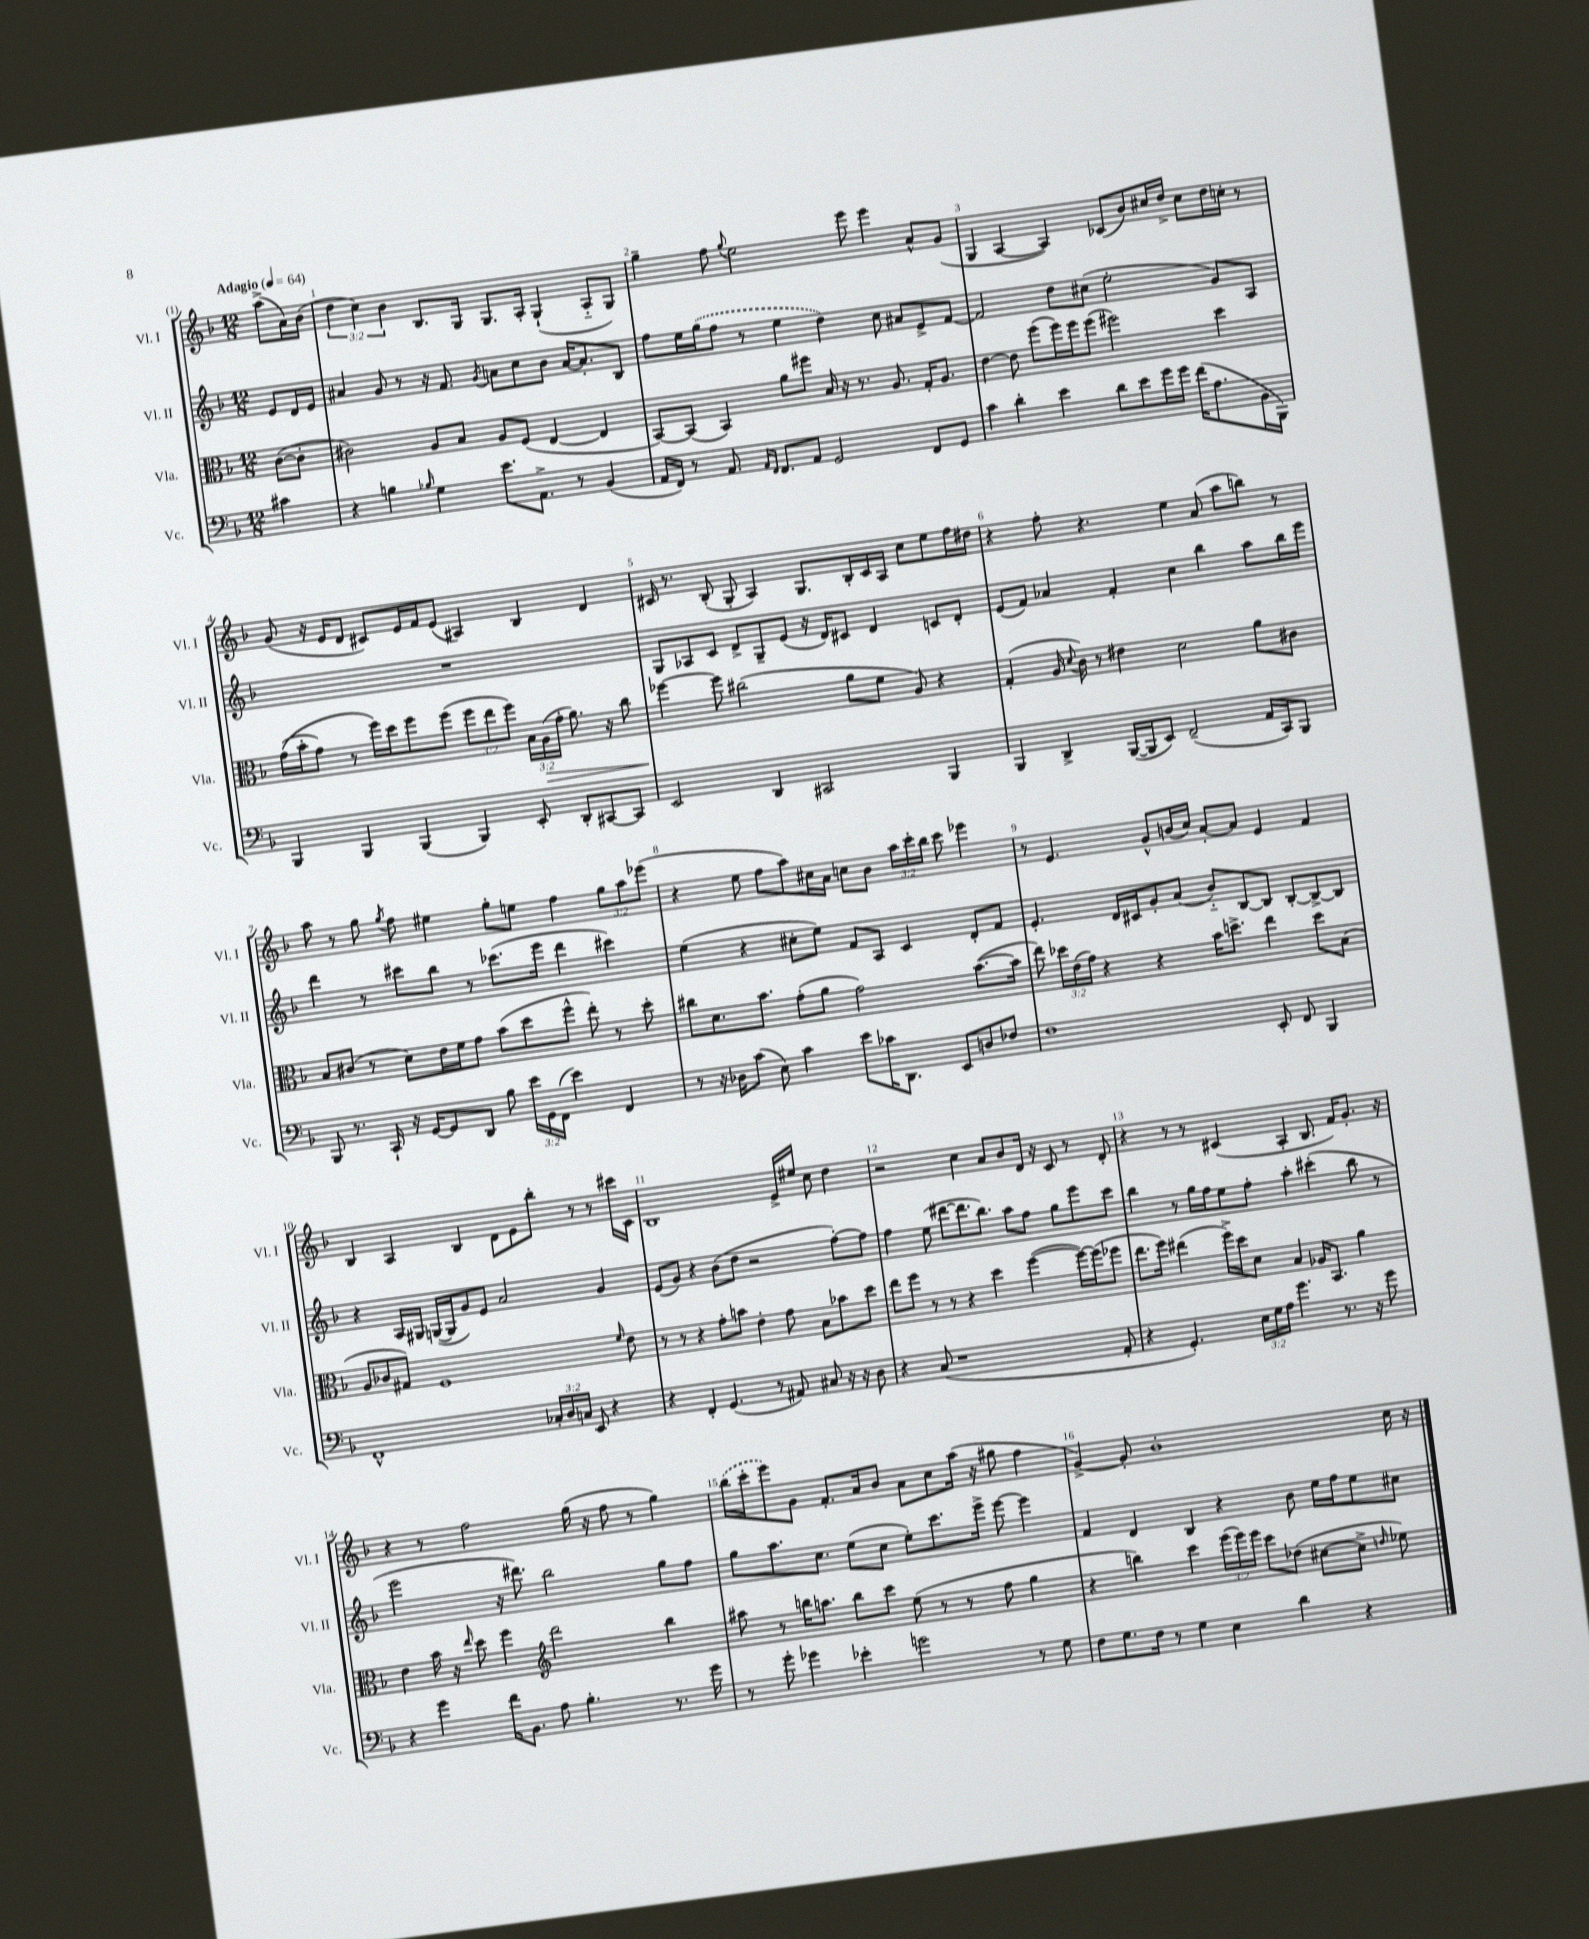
<<
\new StaffGroup <<
\new Staff = "s0" \with { instrumentName = "Vl. I" shortInstrumentName = "Vl. I" } {
    \clef treble \key f \major \numericTimeSignature \time 12/8 \override Staff.TupletNumber.text = #tuplet-number::calc-fraction-text \partial 4 \tempo "Adagio" 4 = 64
    \autoBeamOff a''8[->( a'16) bes'16]( |
    \tuplet 3/2 { d''4 c''4) bes'4 } bes8.[ g16] g8.[ a16]-. g4-!( a8[-_ g8]) |
    g''4-- f''8 \appoggiatura { g''8 } e''2 e'''8 e'''4 a'8[-^ g'8]( |
    g4 a4~ a4) ces'8[( bes'8) cis''16 d''16]-> cis''8[ d''16 c''16]-. r8 |
    g'8( r16 e'16[ d'8] cis'8[) e'16 f'16 e'8]( ais4) bes4 d'4 |
    cis'16 r8. bes8-.( g8-. a4) g8.[ bes16-. cis'16 a16] c''8[ e''8 f''16 dis''16] |
    r4 f''8-. r4. e''4 a'8( a''8[ b''8]) r8 |
    a''8 r8 g''8 \acciaccatura { g''8 } f''8 eis''4 g''8[-. e''8] f''4 \tuplet 3/2 { g''8[ a''8 ees'''8]( } |
    r4 e''8 f''8[ a''8) cis''16 a'16] c''8[ bes'8] \tuplet 3/2 { a''16[ c'''16-. bes''16] } c'''8 ees'''4 |
    r8 e'4. g'8[-^ b'16( c''16]) a'8[~-. a'8] e'4 f'4 |
    bes4 a4 bes4 d'8[ e'8 bes''8]-. r8 r8 cis'''16[ c'16] |
    bes1 e'16[-> eis''16] c''8 d''4 |
    r2 c''4 a'8[ bes'8 d'16] r16 c'8 r8 d'8-. |
    r4 r8 r8 cis'4( a4-. bes8. f'16[) g'8.]-. r16 |
    r4 r8 f''2 g''16( r16 f''8 r8 g''4) |
    \once \slurDashed bes''16[( c'''16-. e'''8) g'8] f'8.[-. a'16 bes'8] a'8[ c''8 a''16]( r16 gis''8 f''4 |
    g'4~->) g'8-. bes'1-. c''16 r16 \bar "|." |
}
\new Staff = "s1" \with { instrumentName = "Vl. II" shortInstrumentName = "Vl. II" } {
    \clef treble \key f \major \numericTimeSignature \time 12/8 \partial 4
    \autoBeamOff e'8[ d'16 e'16] |
    ais'4 g'8 r8 r16 f'8. \acciaccatura { g'8 } a'8[ c''8 bes'8] a'16[~ a'8.-. bes8] |
    f''8[ e''16 \once \slurDashed g''16( f''8] r8 e''4 d''4) c''8 ais'8[ e'8-> f'8]~ |
    f'2 d''8[ cis''8]( e''2-. g'8[) a8] |
    R1. |
    g8[ aes8 c'8] d'8[-> g8-- e'8]( r16 d'16[) cis'8] d'4 c'8[ d'8]-. |
    e'8[( f'8]) aes'4 f'4-. c''4 bes''4 a''8[ bes''16 e'''16] |
    d'''4 r8 cis'''8[ bes''8] r8 ces'''8.[( e'''16] d'''4 cis'''4) |
    e''4( r4 cis''8[-. e''8]) f'8[ a8] c'4 d'8[-. f'8] |
    e'4.-. d'16[ cis'16 g'8-. a'8]( bes'8[-_) bes8~ bes8] bes8[~-. bes8~-> bes8] |
    r4 a16[ gis16] g16[~( g16 g'8) e'8] a'2 g'4 |
    e'8[( g'8]) r4 bes'8[( d''8] r2 f''8[~-.) f''8] |
    f''4 e''8( dis'''8[~ dis'''8. bes''8.]) a''8[ f''8] g''8[ e'''8 c'''8] |
    bes''4 r8 g''16[ f''16 e''8 f''8]-. a''4-. cis'''4-.( bes''8 r8 |
    e'''2 r16 dis'''8.) bes''2 g''8[ f''8] |
    g''8[ a''8. c''8.] e''8[( c''8] e''8[-.) c'''8. e'''16]-> e'''8~ e'''4 |
    f'4 d'4 bes4 r4 bes'8 e''16[ f''16 e''8 cis''8] \bar "|." |
}
\new Staff = "s2" \with { instrumentName = "Vla." shortInstrumentName = "Vla." } {
    \clef alto \key f \major \numericTimeSignature \time 12/8 \override Staff.TupletNumber.text = #tuplet-number::calc-fraction-text \partial 4
    \autoBeamOff c'8[~( c'8]-. |
    cis'2) a8[ bes8] a8[ f8]( e4~ e4 |
    bes,8[~) bes,8]( bes,4) a'8[ fis''8] bes16 r16 r8. a8. g16[-. a8.] |
    e'4~ e'8 f''8[( f''16) f''16 f''8]( fis''2) d''4 |
    g'16[(\( bes'16-. g'8]) r8 f''16[\) d''16 f''8 f''8]( \tuplet 3/2 { f''8[ e''8 f''8]) } \tuplet 3/2 { bes16[ a16\>( g'16]-. } a'8.) r16 c''8 |
    fes''4~\! fes''8 cis''2( a'8[ f'8] a8) r4 |
    g4-.( a16 \appoggiatura { d'8 } c'16) r8 eis'4 d'2 a'8[ cis'8] |
    bes8[ cis'8]( r8 d'8[) e'16 f'16 g'8] bes'8[( d''8 f''8]-^ e''8-.) r8 d''8-. |
    cis''8[ d'8. bes'8.] g'8[-.( a'8] g'2) bes'8.[~( bes'16] |
    e''8) \tuplet 3/2 { des''16[ e'16( g'16]) } r4 r4 bes'16[ d''8.]-> e''4 d''8[ bes8]( |
    a8[ ces'8 gis8]) f1 \grace { f'16 } e'8 |
    r8 r8 r4 g'8[-. b'8] e'4-. g'8 bes8[ bes'8 d''8] |
    e''8[ f''8] r8 r8 r4 d''4 f''4~( f''16[~) f''16( fes''8] |
    e''8.[ f''16]) eis''4( f''16[->) d''16 d'8] bes4 aes16[ bes,8.] a'4 |
    e'4 bes'16 r16 \grace { e''16 } d''8 f''4 \clef treble d'''2 bes''4 |
    ais''8 r8 b''16[ a''8.] b''8[ c'''8] e''8( r8 r8 f''8 g''4 |
    r4 b''4) c'''4 \tuplet 3/2 { e'''16[( e'''16) e'''16] } c'''8[ des''8]( cis''8[~ cis''8]-> \grace { d''16 } ees''8) \bar "|." |
}
\new Staff = "s3" \with { instrumentName = "Vc." shortInstrumentName = "Vc." } {
    \clef bass \key f \major \numericTimeSignature \time 12/8 \override Staff.TupletNumber.text = #tuplet-number::calc-fraction-text \partial 4
    \autoBeamOff cis'4 |
    r4 b4 \grace { bes16 } g4 e'8.[ a,8.]-> r8 bes,4( |
    a,16[ f,16]) r8 a,8. \grace { a,16[ f,16] } f,8.[ a,8] g,2 f,8[ g,8] |
    c'4 d'4-. e'4 d'8[ e'8 g'16 g'16] f'16[( a8. bes,16 bes,,16]) |
    bes,,4 bes,,4 bes,,4( bes,,4) e,8-. d,8[-. cis,8~ cis,8] |
    e,2 d,4 cis,2 bes,,4 |
    bes,,4 d,4-> bes,,16[~( bes,,16 e,8]) f,2--( a,16[ c,16) bes,,8] |
    bes,,8 r8. c,16-! r16 g,16[~ g,8 d,8] bes8 \tuplet 3/2 { e'16[ g,16 f,16]( } e'4) f,4 |
    r8 r16 des16[ c'8]( e8) c'4 e'8[ ces'16 d,8.] e,8[ d8 fes8] |
    f1 e,8-. f,8 bes,,4 |
    f,1-^ \tuplet 3/2 { ces16[-. d16 c16] } e,8 r4 |
    r4 f,4-. g,4.( r8 ais,8) cis8 r16 r16 d8 |
    r4 c8( r1 a,8-. |
    r4 g,4.-.) \tuplet 3/2 { e16[ g16 a16] } g'4. r8. r16 g'8 |
    r4 g'4 f'16[ bes,8.] a8 bes4.-. r8. g'16 |
    r8 g'8-. ges'4 ees'4-. g'2 r8 g8 |
    f8[ g8. f16] r8 g4 e4 d'4 r4 \bar "|." |
}
>>
>>
\layout { \context { \Score \override BarNumber.break-visibility = ##(#f #t #t) barNumberVisibility = #all-bar-numbers-visible } }
